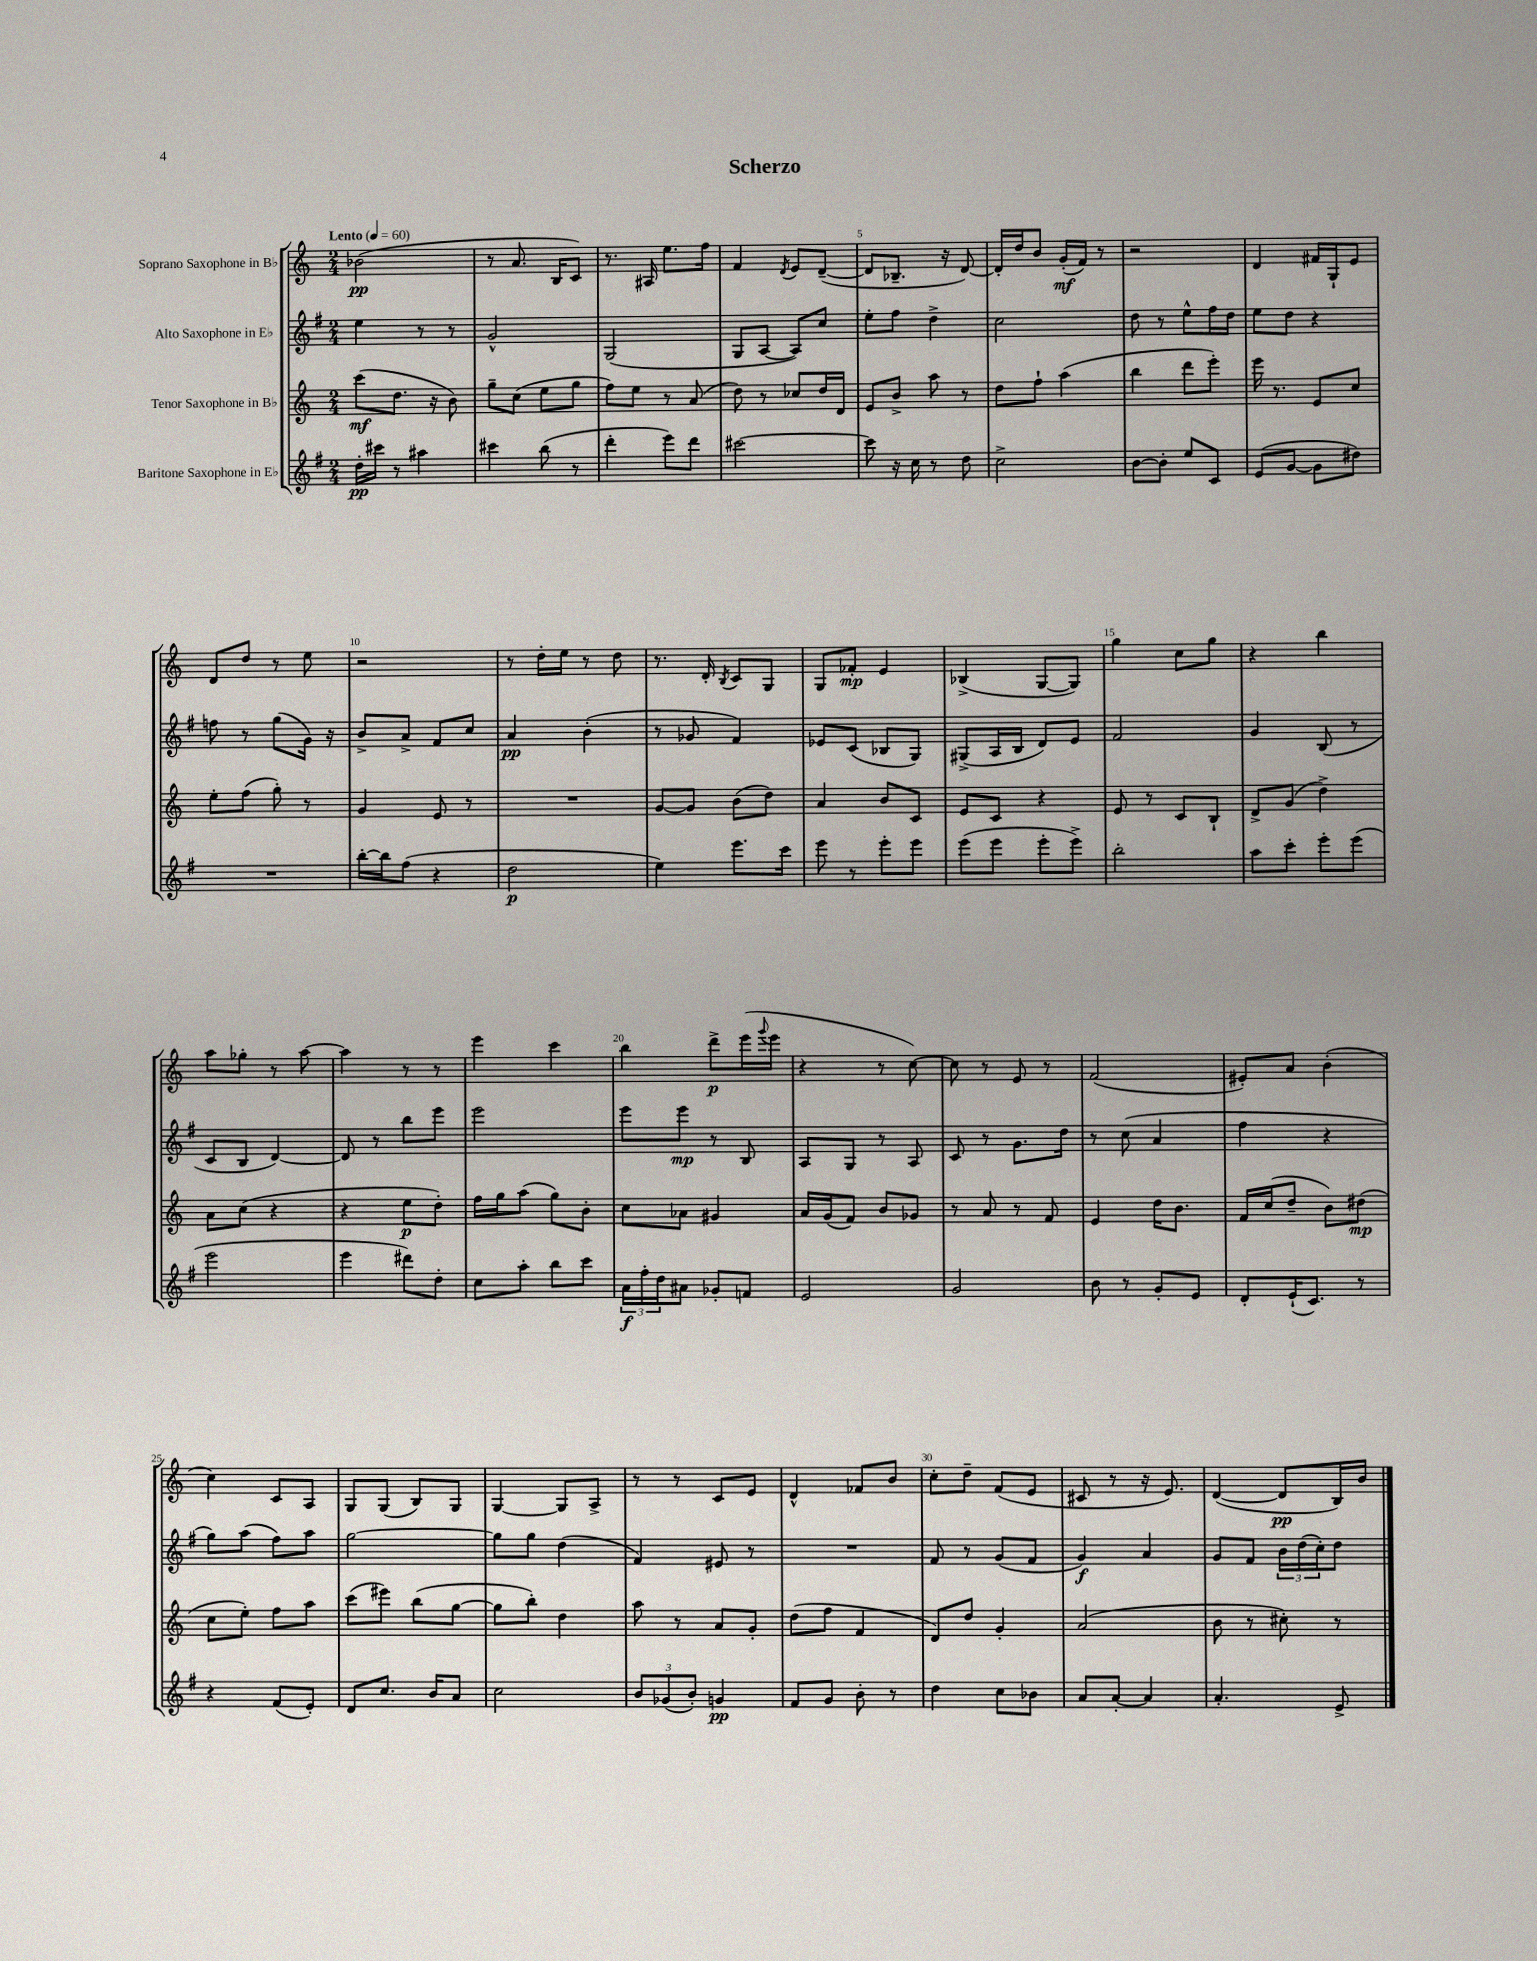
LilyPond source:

\header { title = "Scherzo" }
<<
\new StaffGroup <<
\new Staff = "s0" \with { instrumentName = "Soprano Saxophone in Bb" } {
    \clef treble \key c \major \numericTimeSignature \time 2/4 \tempo "Lento" 4 = 60
    bes'2\pp( |
    r8 a'8. b16 c'8) |
    r8. ais16 e''8. f''16 |
    f'4 \acciaccatura { d'8 } e'8 d'8~--( |
    d'8 bes8.-- r16 d'8~) |
    d'16-. d''16 b'8 g'16-.\mf( f'16) r8 |
    r2 |
    d'4 fis'16 g16-! e'8 |
    d'8 d''8 r8 e''8 |
    r2 |
    r8 d''16-. e''16 r8 d''8 |
    r8. d'16-. \acciaccatura { b8 } c'8 g8 |
    g8 fes'8-.\mp e'4 |
    bes4->( g8~ g8) |
    g''4 c''8 g''8 |
    r4 b''4 |
    a''8 ges''8-. r8 a''8~ |
    a''4 r8 r8 |
    e'''4 c'''4 |
    b''4 d'''8->\p e'''16( \appoggiatura { g'''8 } e'''16 |
    r4 r8 c''8~) |
    c''8 r8 e'8 r8 |
    f'2( |
    eis'8-.) a'8 b'4-.( |
    c''4) c'8 a8 |
    g8 g8( b8) g8 |
    g4~ g8 a8-> |
    r8 r8 c'8 e'8 |
    d'4-^ fes'8 b'8 |
    c''8-. d''8-- f'8( e'8 |
    cis'8 r8 r16 e'8.) |
    d'4~( d'8\pp b16) b'16 \bar "|." |
}
\new Staff = "s1" \with { instrumentName = "Alto Saxophone in Eb" } {
    \clef treble \key g \major \numericTimeSignature \time 2/4
    e''4 r8 r8 |
    g'2-^ |
    g2( |
    g8 a8~ a8) c''8 |
    e''8-. fis''8 d''4-> |
    c''2 |
    d''8 r8 e''8-^ fis''16 d''16 |
    e''8 d''8 r4 |
    f''8 r8 g''8( g'16) r16 |
    b'8-> a'8-> fis'8 c''8 |
    a'4\pp b'4-.( |
    r8 ges'8 fis'4) |
    ees'8 c'8( bes8 g8) |
    gis8->( a16 b16 d'8) e'8 |
    fis'2 |
    g'4 b8( r8 |
    c'8 b8 d'4~) |
    d'8 r8 b''8 e'''8 |
    e'''2 |
    e'''8 e'''8\mp r8 b8 |
    a8 g8 r8 a8 |
    c'8 r8 g'8. d''16 |
    r8 c''8( a'4 |
    fis''4 r4 |
    g''8) a''8( fis''8) a''8 |
    g''2~ |
    g''8 g''8 d''4( |
    fis'4) eis'8 r8 |
    R2 |
    fis'8 r8 g'8( fis'8 |
    g'4\f) a'4 |
    g'8 fis'8 \tuplet 3/2 { b'16 d''16( c''16-.) } d''8 \bar "|." |
}
\new Staff = "s2" \with { instrumentName = "Tenor Saxophone in Bb" } {
    \clef treble \key c \major \numericTimeSignature \time 2/4
    c'''8\mf( d''8. r16 b'8) |
    g''8-- c''8( e''8 g''8 |
    f''8) e''8 r8 a'8( |
    d''8) r8 ces''8 d''16 d'16 |
    e'8 b'8-> a''8 r8 |
    d''8 f''8-! a''4( |
    b''4 d'''8 e'''8-.) |
    e'''16 r8. e'8 c''8 |
    e''8-. f''8( g''8-.) r8 |
    g'4 e'8 r8 |
    R2 |
    g'8~ g'8 b'8( d''8) |
    a'4 b'8 c'8 |
    e'8 c'8 r4 |
    e'8 r8 c'8 b8-! |
    d'8-> g'8( d''4->) |
    a'8 c''8( r4 |
    r4 e''8\p d''8-.) |
    f''16 g''16 a''8( g''8) b'8-. |
    c''8 aes'8 gis'4 |
    a'16 g'16( f'8) b'8 ges'8 |
    r8 a'8 r8 f'8 |
    e'4 d''16 b'8. |
    f'16 c''16( d''8-- b'8) dis''8\mp( |
    c''8 e''8-.) f''8 a''8 |
    c'''8( eis'''8) b''8( g''8~ |
    g''8 b''8-.) d''4 |
    a''8 r8 a'8 g'8-. |
    d''8( f''8 f'4 |
    d'8) d''8 g'4-. |
    a'2( |
    b'8 r8 cis''8-.) r8 \bar "|." |
}
\new Staff = "s3" \with { instrumentName = "Baritone Saxophone in Eb" } {
    \clef treble \key g \major \numericTimeSignature \time 2/4
    d''16-.\pp cis'''16 r8 ais''4 |
    cis'''4 b''8( r8 |
    d'''4-. e'''8) d'''8 |
    cis'''2~ |
    cis'''8 r16 c''16 r8 d''8 |
    c''2-> |
    b'8~ b'8-. e''8 c'8 |
    e'8( g'8~ g'8 dis''8) |
    R2 |
    b''16~-. b''16 fis''8( r4 |
    d''2\p |
    e''4) e'''8. c'''16 |
    e'''8 r8 e'''8-. e'''8 |
    e'''8( e'''8 e'''8-. e'''8->) |
    b''2-. |
    a''8 c'''8-. e'''8-. e'''8( |
    e'''2 |
    e'''4 dis'''8) d''8-. |
    c''8 a''8-. b''8 c'''8 |
    \tuplet 3/2 { a'16\f fis''16-. d''16 } ais'8 ges'8-. f'8 |
    e'2 |
    g'2 |
    b'8 r8 g'8-. e'8 |
    d'8-. e'16-!( c'8.) r8 |
    r4 fis'8( e'8-.) |
    d'8 c''8. b'16 a'8 |
    c''2 |
    \tuplet 3/2 { b'8 ges'8( b'8-.) } g'4\pp |
    fis'8 g'8 b'8-. r8 |
    d''4 c''8 bes'8 |
    a'8 a'8~-. a'4 |
    a'4.-. e'8-> \bar "|." |
}
>>
>>
\layout { \context { \Score \override BarNumber.break-visibility = ##(#f #t #t) barNumberVisibility = #(every-nth-bar-number-visible 5) } }
